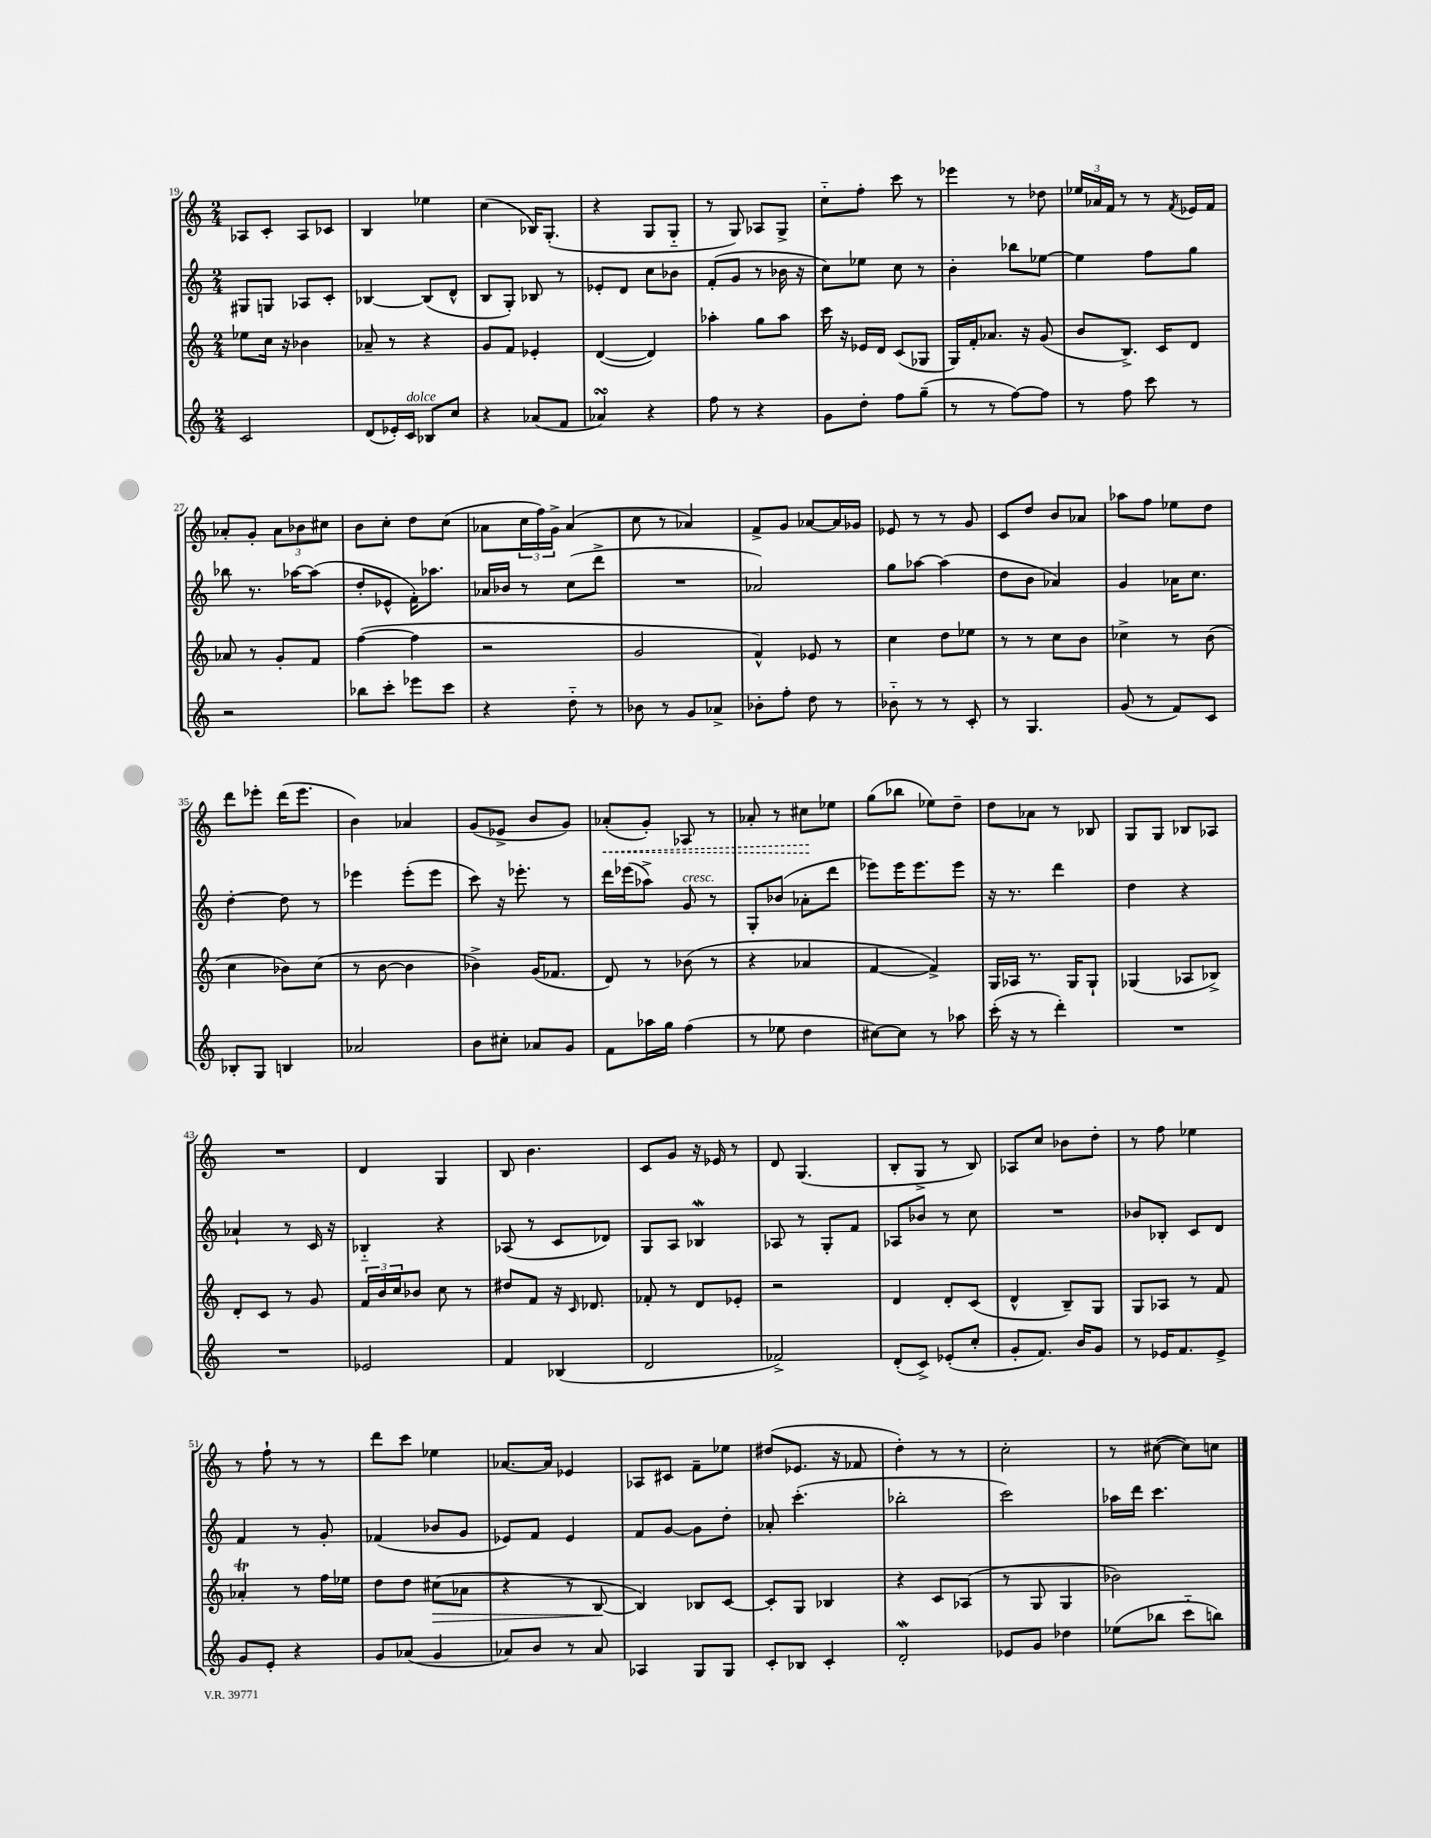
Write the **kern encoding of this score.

**kern	**kern	**dynam	**kern	**kern	**dynam
*part4	*part3	*part3	*part2	*part1	*part1
*staff4	*staff3	*staff3	*staff2	*staff1	*staff1
*clefG2	*clefG2	*	*clefG2	*clefG2	*
*k[]	*k[]	*	*k[]	*k[]	*
*M2/4	*M2/4	*	*M2/4	*M2/4	*
=19	=19	=19	=19	=19	=19
2c/	8ee-X\L	.	8G#X/L	8A-X/L	.
.	16cc\Jk	.	8Gn/J	8c'/J	.
.	16r	.	.	.	.
.	4b-X\	.	8A-X/L	8A-/L	.
.	.	.	8c'/J	8c-X/J	.
=20	=20	=20	=20	=20	=20
(8d/L	8a-X~/	.	[4B-X/	4B/	.
16e-X'/L)	8r	.	.	.	.
!LO:TX:a:i:t=dolce	!	!	!	!	!
16c/JJ	.	.	.	.	.
8B-X/L	4r	.	(8B-/L]	4ee-X\	.
8cc/J	.	.	8d^^/J	.	.
=21	=21	=21	=21	=21	=21
4r	8g/L	.	8B/L	(4cc\	.
.	8f/J	.	8G'/J)	.	.
(8a-X/L	4e-X'/	.	8B-X/	16B-X/KL)	.
.	.	.	.	(8.G'/J	.
8f/J	.	.	8r	.	.
=22	=22	=22	=22	=22	=22
4a-XsSSs/)	([4d/	.	8e-X'/L	4r	.
.	.	.	8d/J	.	.
4r	4d/])	.	8cc\L	8G/L	.
.	.	.	8b-X\J	8G/J	.
=23	=23	=23	=23	=23	=23
8ff\	4aa-X'\	.	(8f'/L	8r	.
8r	.	.	8g/J	8G/)	.
4r	8gg\L	.	8r	8A-X/L	.
.	8aa-\J	.	16b-X\	8G^/J	.
.	.	.	16r	.	.
=24	=24	=24	=24	=24	=24
8g\L	16ccc\	.	8cc\L)	8cc\L	.
.	16r	.	.	.	.
8dd'\J	16e-X/LL	.	8ee-X\J	8ff'\J	.
.	16d/JJ	.	.	.	.
8ff\L	(8c/L	.	8cc\	8ccc\	.
(8gg~\J	8G-X/J	.	8r	8r	.
=25	=25	=25	=25	=25	=25
8r	16G/LL)	.	4b'\	4eee-X\	.
.	16f'/J	.	.	.	.
8r	8.a-X/J	.	.	.	.
[8ff\L)	.	.	8bb-X\L	8r	.
.	16r	.	.	.	.
8ff\J]	(8g/	.	[8ee-X\J	8dd-X\	.
=26	=26	=26	=26	=26	=26
8r	8b/L	.	4ee-\]	24ee-X/LL	.
.	.	.	.	24a-X/	.
.	.	.	.	24f/JJ	.
8ff\	8.B^/J)	.	.	8r	.
8ccc\	.	.	8ff\L	8r	.
.	16c/KL	.	.	.	.
.	.	.	.	8qf/	.
8r	8d/J	.	8gg\J	16e-X/LL	.
.	.	.	.	16f/JJ	.
!!LO:LB:g=z
=27	=27	=27	=27	=27	=27
2r	8a-X/	.	8bb-X\	8a-X'/L	.
.	8r	.	8.r	8g'/J	.
.	8g'/L	.	.	12a-\L	.
.	.	.	[16aa-X\KL	.	.
.	.	.	.	12b-X\	.
.	8f/J	.	(8aa-\J]	.	.
.	.	.	.	12cc#X\J	.
=28	=28	=28	=28	=28	=28
8bb-X\L	([4ff\	.	8dd'/L	8b\L	.
8ccc'\J	.	.	8e-X^^/J	8cc'\J	.
8eee-X\L	4ff\]	.	16f'\KL)	8dd\L	.
.	.	.	8.aa-X\J	.	.
8ccc\J	.	.	.	(8cc\J	.
=29	=29	=29	=29	=29	=29
4r	2r	.	16a-X/LL	8a-X\L	.
.	.	.	16b-X/JJ	.	.
.	.	.	8r	24cc\L	.
.	.	.	.	24ff\)	.
.	.	.	.	24g^\JJ	.
8dd\	.	.	(8cc\L	(4a-/	.
8r	.	.	8ddd^\J	.	.
=30	=30	=30	=30	=30	=30
8b-X\	2g/	.	2r	8cc\	.
8r	.	.	.	8r	.
8g/L	.	.	.	4a-X/)	.
8a-X^/J	.	.	.	.	.
=31	=31	=31	=31	=31	=31
8b-X'\L	4f^^/)	.	2a-X/)	8f^/L	.
8ff'\J	.	.	.	8g/J	.
8dd\	8e-X/	.	.	[8a-X/L	.
8r	8r	.	.	16a-/L]	.
.	.	.	.	16g-X/JJ	.
=32	=32	=32	=32	=32	=32
8b-X\	4cc\	.	8gg\L	8e-X/	.
8r	.	.	[8aa-X\J	8r	.
8r	8dd\L	.	(4aa-\]	8r	.
8c'/	8ee-X\J	.	.	8g/	.
=33	=33	=33	=33	=33	=33
8r	8r	.	8dd\L	8c/L	.
4.G/	8r	.	8b\J	8dd/J	.
.	8cc\L	.	4a-X/)	8b/L	.
.	8b\J	.	.	8a-X/J	.
=34	=34	=34	=34	=34	=34
(8g/	4cc-X^\	.	4g/	8aa-X\L	.
8r	.	.	.	8ff\J	.
8f/L)	8r	.	16a-X\KL	8ee-X\L	.
.	.	.	8.cc\J	.	.
8c/J	(8b\	.	.	8dd\J	.
!!LO:LB:g=z
=35	=35	=35	=35	=35	=35
8B-X'/L	4cc\	.	[4dd'\	8ddd\L	.
8G/J	.	.	.	8eee-X'\J	.
4Bn/	8b-X\L)	.	8dd\]	(16ddd\KL	.
.	.	.	.	8.eee-\J	.
.	(8cc\J	.	8r	.	.
=36	=36	=36	=36	=36	=36
2a-X/	8r	.	4eee-X\	4b\)	.
.	[8b\	.	.	.	.
.	4b\]	.	(8eee-'\L	4a-X/	.
.	.	.	8eee-\J	.	.
=37	=37	=37	=37	=37	=37
8b\L	4b-X^\)	.	8ccc\)	(8g/L	.
8cc#X'\J	.	.	16r	8e-X^/J	.
.	.	.	8.eee-X'\	.	.
8a-X/L	(16g/KL	.	.	8b/L	.
.	8.f-X/J	.	.	.	.
8g/J	.	.	8r	8g/J)	.
=38	=38	=38	=38	=38	=38
!	!	!	!	!	!LO:HP:b
8f\L	8d/)	.	16ddd\LL	(8a-X'/L	<
.	.	.	(16eee-X\J	.	.
16aa-X\L	8r	.	8aa-X^\J)	8g'/J)	.
16gg\JJ	.	.	.	.	.
!	!	!	!LO:TX:a:i:t=cresc.	!	!
(4ff\	(8b-X\	.	8g/	8A-X/	.
.	8r	.	8r	8r	.
=39	=39	=39	=39	=39	=39
8r	4r	.	8G'/L	8a-X'/	.
8ee-X\	.	.	(8b-X/J	8r	.
4dd\	4a-X/	.	8a-X'\L	8cc#X\L	.
.	.	.	8ddd\J	8ee-X\J	[
=40	=40	=40	=40	=40	=40
[8cc#X\L)	[4f/	.	8eee-X\L)	(8gg\L	.
8cc#\J]	.	.	16eee-\K	8bb-X\J	.
.	.	.	8.eee-\	.	.
8r	4f^/])	.	.	8ee-X\L)	.
8aa-X\	.	.	8eee-\J	8dd~\J	.
=41	=41	=41	=41	=41	=41
(16ccc'\	16G/LL	.	16r	8dd\L	.
16r	16A-X/JJ	.	8.r	.	.
8r	8.r	.	.	8a-X\J	.
4ddd'\)	.	.	4ddd\	8r	.
.	16G/KL	.	.	.	.
.	8G`/J	.	.	8B-X/	.
=42	=42	=42	=42	=42	=42
2r	(4G-X/	.	4dd\	8G/L	.
.	.	.	.	8G/J	.
.	8A-X/L	.	4r	8B-X/L	.
.	8B-X^/J)	.	.	8A-X/J	.
!!LO:LB:g=z
=43	=43	=43	=43	=43	=43
2r	8d'/L	.	4a-X`/	2r	.
.	8c/J	.	.	.	.
.	8r	.	8r	.	.
.	8g/	.	16c/	.	.
.	.	.	16r	.	.
=44	=44	=44	=44	=44	=44
2e-X/	24f/LL	.	4B-X/	4d/	.
.	24b/	.	.	.	.
.	24cc/J	.	.	.	.
.	8b-X/J	.	.	.	.
.	8cc\	.	4r	4G/	.
.	8r	.	.	.	.
=45	=45	=45	=45	=45	=45
4f/	8dd#X/L	.	(8A-X/	8B/	.
.	8f/J	.	8r	4.b\	.
(4B-X/	16r	.	8c/L	.	.
.	16qqc/	.	.	.	.
.	8.d-X/	.	.	.	.
.	.	.	8d-X/J)	.	.
=46	=46	=46	=46	=46	=46
2d/	8f-X'/	.	8G/L	8c/L	.
.	8r	.	8A/J	8g/J	.
.	8d/L	.	4B-Xw/	16r	.
.	.	.	.	16e-X/	.
.	8e-X'/J	.	.	8r	.
=47	=47	=47	=47	=47	=47
2f-X^/)	2r	.	8A-X/	8d/	.
.	.	.	8r	(4.G/	.
.	.	.	8G'/L	.	.
.	.	.	8f/J	.	.
=48	=48	=48	=48	=48	=48
(8d'/L	4d/	.	8A-X/L	8B'/L	.
8c^/J)	.	.	8b-X/J	8G^/J	.
(8e-X'/L	8d'/L	.	8r	8r	.
8cc'/J	(8c/J	.	8cc\	8B/)	.
=49	=49	=49	=49	=49	=49
8g'/L	4d^^/	.	2r	8A-X/L	.
8.f/J)	.	.	.	8cc/J	.
.	8B~/L)	.	.	8b-X\L	.
16b/KL	.	.	.	.	.
8g/J	8G/J	.	.	8dd'\J	.
=50	=50	=50	=50	=50	=50
8r	8G/L	.	8b-X/L	8r	.
16e-X/KL	8A-X/J	.	8B-X'/J	8ff\	.
8.f/	.	.	.	.	.
.	8r	.	8c/L	4ee-X\	.
8e-^/J	8f/	.	8d/J	.	.
!!LO:LB:g=z
=51	=51	=51	=51	=51	=51
8g/L	4a-XT'/	.	4f/	8r	.
8e'/J	.	.	.	8ff`\	.
4r	8r	.	8r	8r	.
.	16ff\LL	.	8g'/	8r	.
.	16ee-X\JJ	.	.	.	.
=52	=52	=52	=52	=52	=52
8g/L	8dd\L	.	(4f-X/	8ddd\L	.
(8a-X/J	8dd\J	.	.	8ccc\J	.
!	!	!LO:HP:b	!	!	!
4g/	(8cc#X\L	>	8b-X/L	4ee-X\	.
.	8a-X\J	.	8g/J	.	.
=53	=53	=53	=53	=53	=53
8a-X/L)	4r	.	8e-X/L)	[8.a-X/L	.
8b/J	.	.	8f/J	.	.
.	.	.	.	16a-/Jk]	.
8r	8r	.	4e-/	4e-X/	.
8a-/	[8B/	.	.	.	.
.	.	]	.	.	.
=54	=54	=54	=54	=54	=54
4A-X/	4B/])	.	8f/L	8A-X/L	.
.	.	.	[8g/J	8c#X/J	.
8G/L	8B-X/L	.	8g\L]	8f~\L	.
8G/J	[8c/J	.	8dd'\J	8ee-X\J	.
=55	=55	=55	=55	=55	=55
8c'/L	8c'/L]	.	8a-X'/	(8dd#X/L	.
8B-X/J	8G/J	.	(4.ccc'\	8.e-X/J	.
4c'/	4B-X/	.	.	.	.
.	.	.	.	16r	.
.	.	.	.	8f-X/	.
=56	=56	=56	=56	=56	=56
2dW'/	4r	.	2bb-X'\	4dd'\)	.
.	8c/L	.	.	8r	.
.	(8A-X/J	.	.	8r	.
=57	=57	=57	=57	=57	=57
8e-X/L	8r	.	2ccc\)	2cc'\	.
8g/J	8G/	.	.	.	.
4dd-X\	4G/	.	.	.	.
=58	=58	=58	=58	=58	=58
(8ee-X\L	2b-X\)	.	16aa-X\LL	8r	.
.	.	.	16ddd\JJ	.	.
8bb-X\J	.	.	4.ccc\	([8cc#X\	.
8ccc\L	.	.	.	8cc#\L])	.
8bbn\J)	.	.	.	8ccn\J	.
==	==	==	==	==	==
*-	*-	*-	*-	*-	*-
